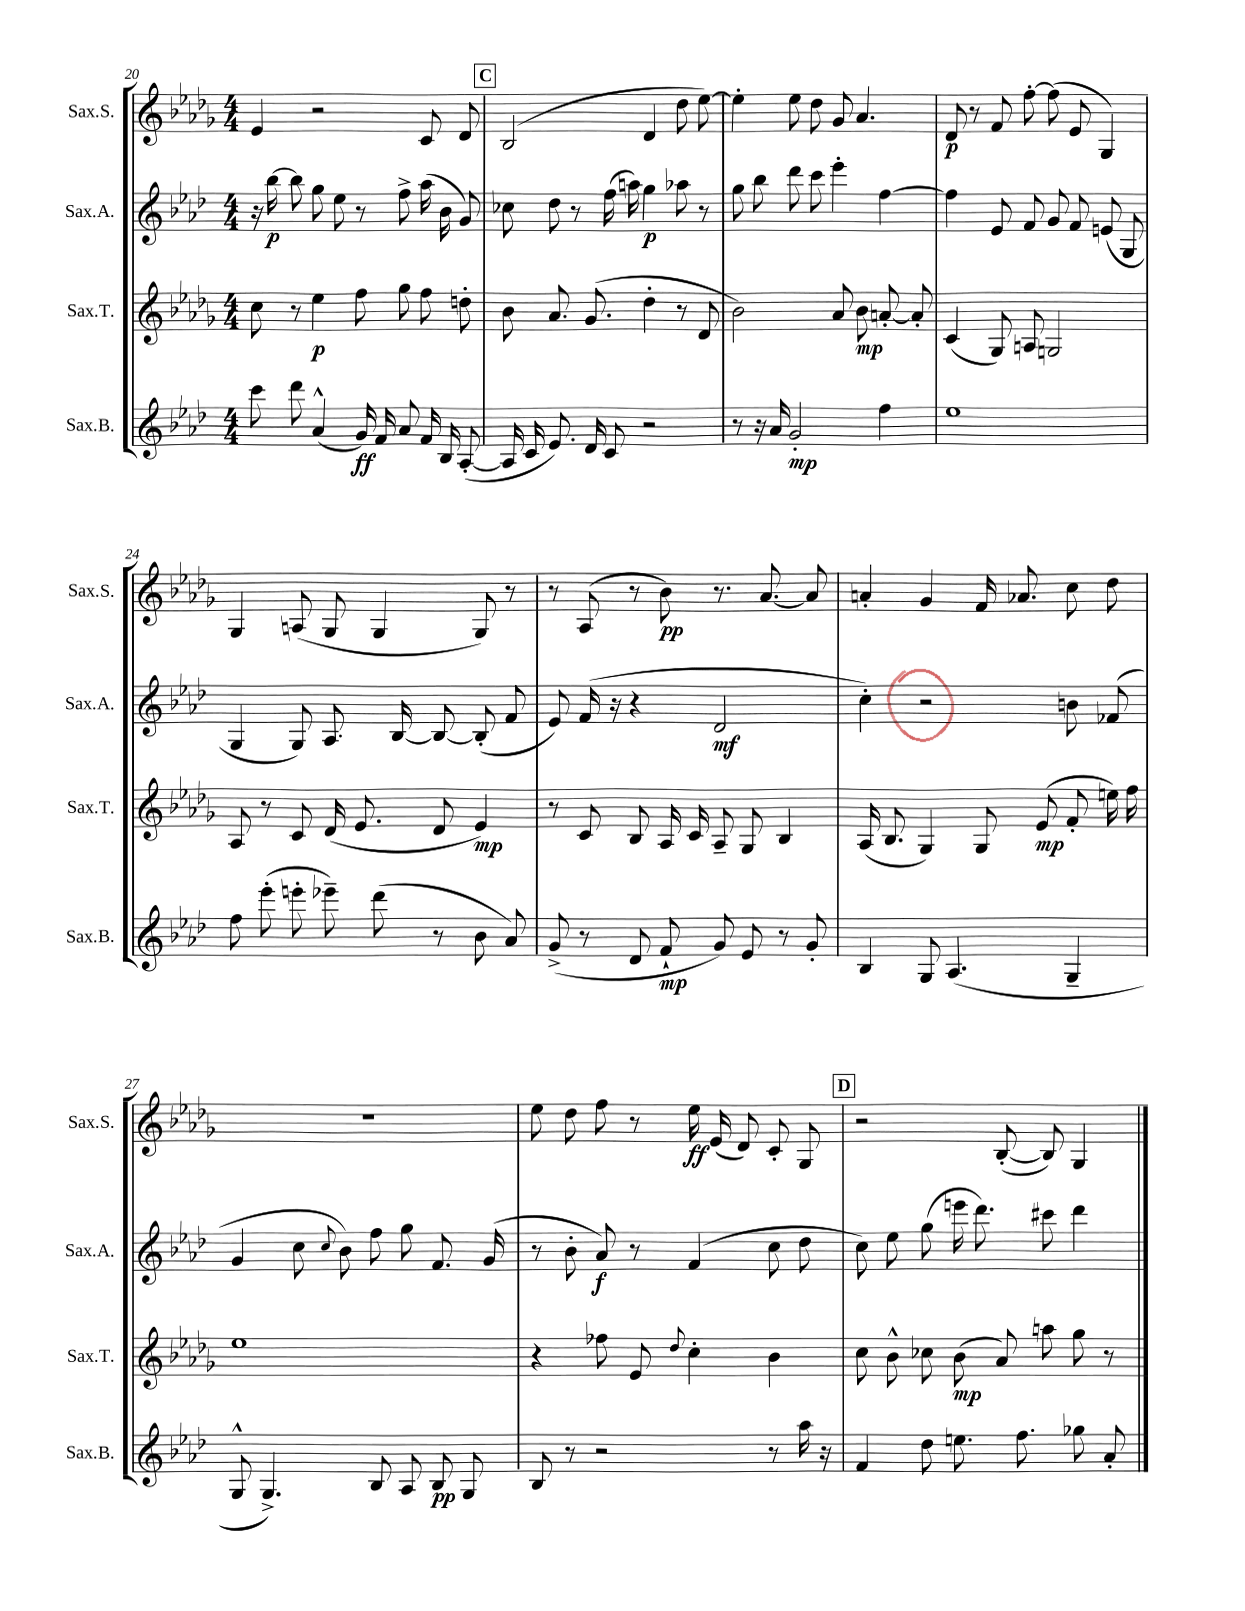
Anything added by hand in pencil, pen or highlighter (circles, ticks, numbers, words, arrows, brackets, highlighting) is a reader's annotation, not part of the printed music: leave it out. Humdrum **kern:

**kern	**kern	**kern	**kern
*staff4	*staff3	*staff2	*staff1
*clefG2	*clefG2	*clefG2	*clefG2
*k[b-e-a-d-]	*k[b-e-a-d-g-]	*k[b-e-a-d-]	*k[b-e-a-d-g-]
*M4/4	*M4/4	*M4/4	*M4/4
8ccc	8cc	16r	4e-
.	.	[16bb-	.
8ddd-	8r	8bb-]	.
(4a-^^	4ee-	8gg	2r
.	.	8ee-	.
16g)	8ff	8r	.
16f	.	.	.
8a-	8gg-	8ff^	.
16f	8ff	(16aa-	8c
16B-	.	16b-	.
([8A-'	8dd'	8g)	8d-
=	=	=	=
16A-]	8b-	8cc-	(2B-
16c	.	.	.
8.e-)	8.a-	8dd-	.
.	.	8r	.
16d-	(8.g-	.	.
8c	.	(16ff	.
.	.	16aa)	.
2r	4dd-'	4gg	4d-
.	8r	8aa-	8dd-
.	8d-	8r	[8ee-)
=	=	=	=
8r	2b-)	8gg	4ee-']
16r	.	8bb-	.
16a-	.	.	.
2g'	.	8ddd-	8ee-
.	.	8ccc	8dd-
.	8a-	4eee-'	8g-
.	8b-	.	4.a-
4ff	[8a'	[4ff	.
.	8a']	.	.
=	=	=	=
1ee-	(4c	4ff]	8d-
.	.	.	8r
.	8G-)	8e-	8f
.	8A	8f	[8ff'
.	2G	8g	(8ff]
.	.	8f	8e-
.	.	(8e	4G-)
.	.	8G	.
=	=	=	=
8ff	8A-	4G	4G-
(8eee-'	8r	.	.
8eee'	8c	8G)	(8A
8eee-~)	(16d-	8.A-	8G-
.	8.e-	.	.
(8ddd-	.	.	4G-
.	.	[16B-	.
8r	8d-	8B-_	.
8b-	4e-)	(8B-']	8G-)
8a-)	.	8f	8r
=	=	=	=
(8g^	8r	8e-)	8r
8r	8c	(16f	(8A-
.	.	16r	.
8d-	8B-	4r	8r
8f`	16A-	.	8b-)
.	16c	.	.
8g)	8A-~	2d-	8.r
8e-	8G-	.	.
.	.	.	[8.a-
8r	4B-	.	.
8g'	.	.	8a-]
=	=	=	=
4B-	(16A-	4cc')	4a'
.	8.B-	.	.
8G	4G-)	2r	4g-
(4.A-	.	.	.
.	8G-	.	16f
.	.	.	8.a-
.	(8e-	.	.
4G~	8f'	8b	8cc
.	16ee)	(8f-	8dd-
.	16ff	.	.
=	=	=	=
8G^^	1ee-	4g	1r
4.G^)	.	.	.
.	.	8cc	.
.	.	8qqcc	.
.	.	8b-)	.
8B-	.	8ff	.
8A-	.	8gg	.
8B-	.	8.f	.
8G	.	.	.
.	.	(16g	.
=	=	=	=
8B-	4r	8r	8ee-
8r	.	8b-'	8dd-
2r	8ff-	8a-)	8ff
.	8e-	8r	8r
.	8qqdd-	.	.
.	4cc'	(4f	16ee-
.	.	.	(16e-
.	.	.	8d-)
8r	4b-	8cc	8c'
16aa-	.	8dd-	8G-
16r	.	.	.
=	=	=	=
4f	8cc	8cc)	2r
.	8b-^^	8ee-	.
8dd-	8cc-	(8gg	.
8.ee	(8b-	16eee	.
.	.	8.ddd-)	.
.	8a-)	.	([8B-'
8.ff	.	.	.
.	8aa	8ccc#	8B-])
8gg-	8gg-	4ddd-	4G-
8a-'	8r	.	.
==	==	==	==
*-	*-	*-	*-
